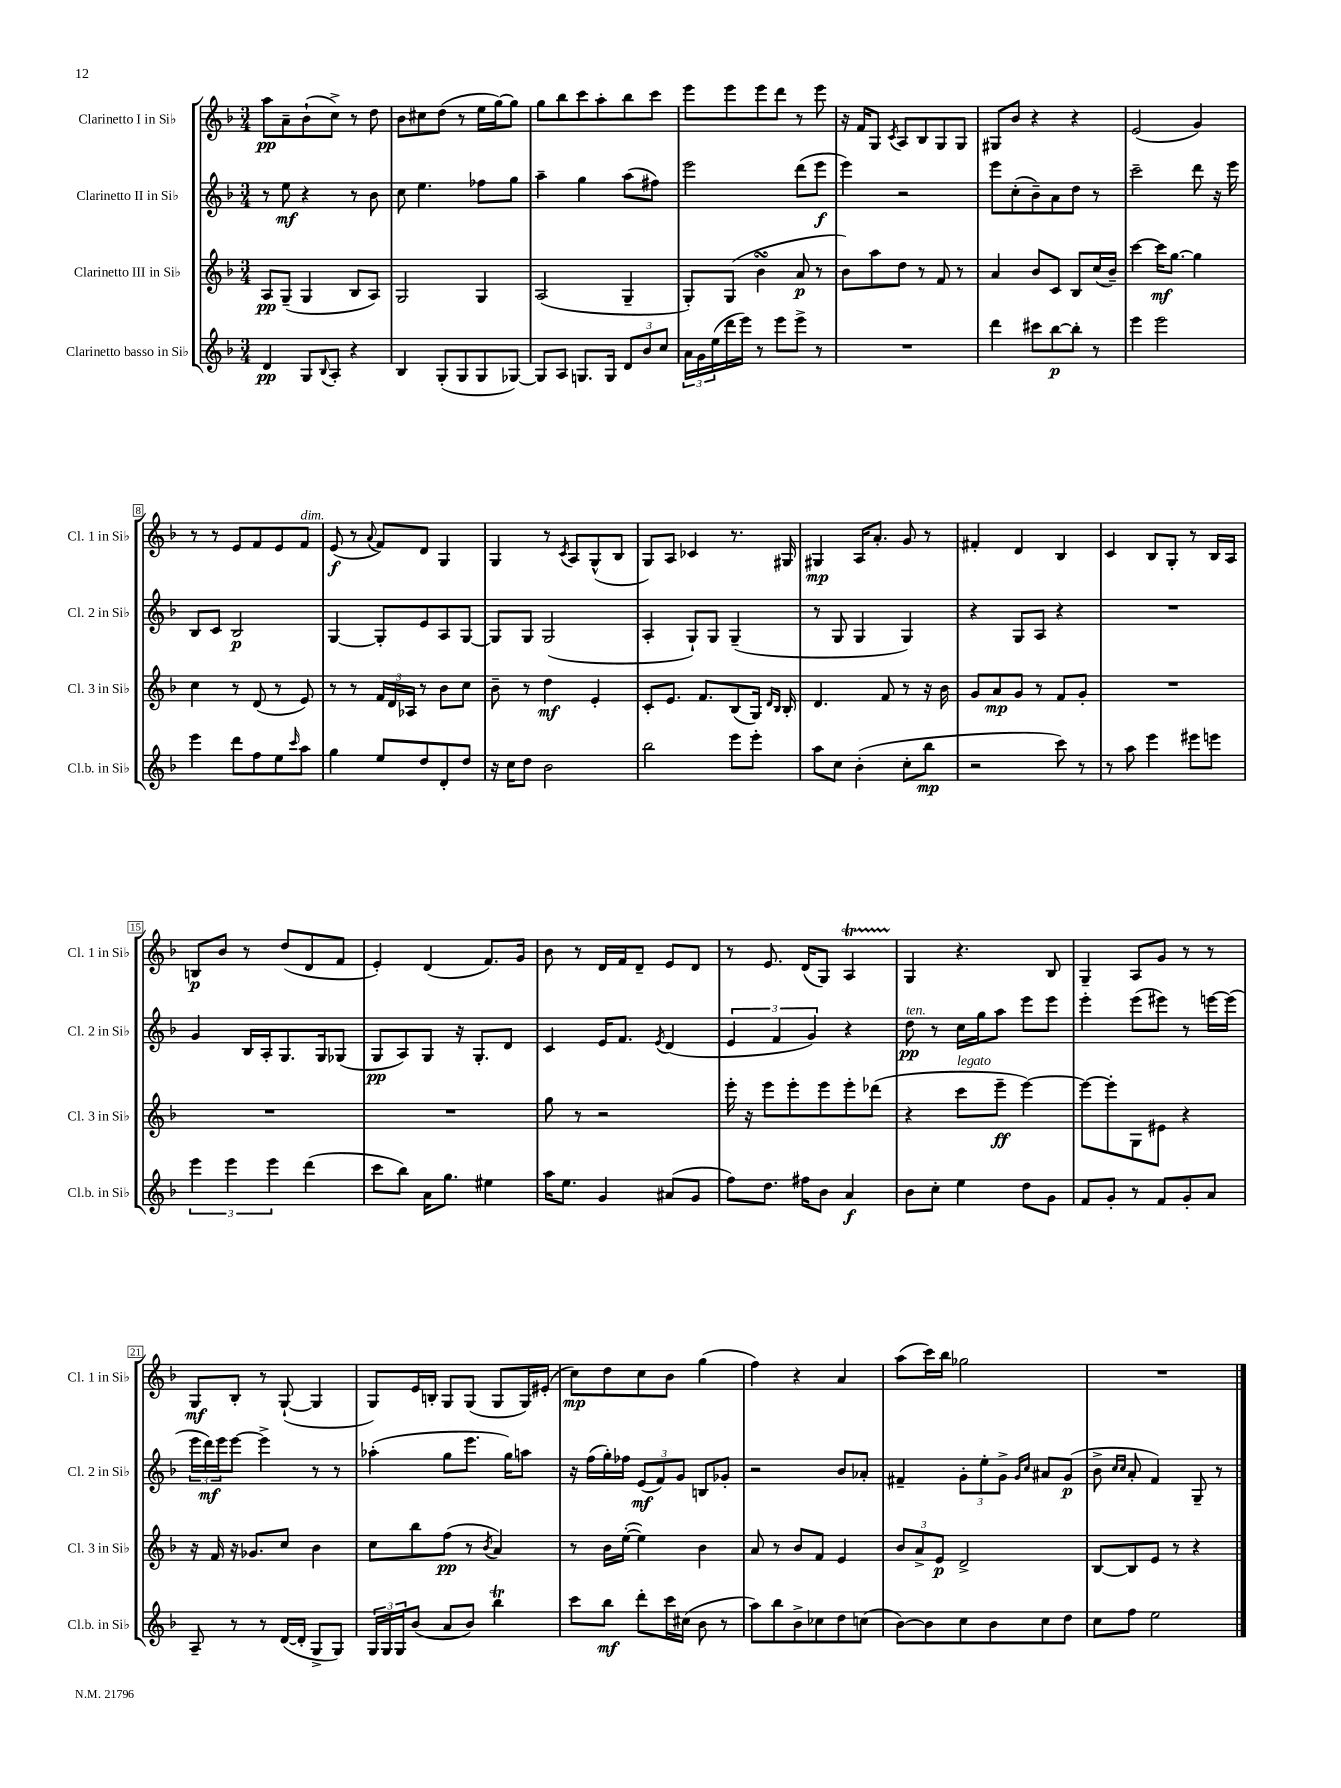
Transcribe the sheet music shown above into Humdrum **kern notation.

**kern	**dynam	**kern	**dynam	**kern	**dynam	**kern	**dynam
*part4	*part4	*part3	*part3	*part2	*part2	*part1	*part1
*staff4	*staff4	*staff3	*staff3	*staff2	*staff2	*staff1	*staff1
*I"Clarinetto basso in Si♭	*	*I"Clarinetto III in Si♭	*	*I"Clarinetto II in Si♭	*	*I"Clarinetto I in Si♭	*
*I'Cl.b. in Si♭	*	*I'Cl. 3 in Si♭	*	*I'Cl. 2 in Si♭	*	*I'Cl. 1 in Si♭	*
*clefG2	*	*clefG2	*	*clefG2	*	*clefG2	*
*k[b-]	*	*k[b-]	*	*k[b-]	*	*k[b-]	*
*M3/4	*	*M3/4	*	*M3/4	*	*M3/4	*
=1	=1	=1	=1	=1	=1	=1	=1
4d/	pp	8A/L	pp	8r	.	8aa\L	pp
.	.	(8G~/J	.	8ee\	mf	8a~\	.
8G/L	.	4G/	.	4r	.	(8b-`\	.
8qqB-/	.	.	.	.	.	.	.
8A'/J	.	.	.	.	.	8cc^\J)	.
4r	.	8B-/L	.	8r	.	8r	.
.	.	8A/J)	.	8b-\	.	8dd\	.
=2	=2	=2	=2	=2	=2	=2	=2
4B-/	.	2G/	.	8cc\	.	8b-\L	.
.	.	.	.	4.ee\	.	8cc#X\	.
(8G'/L	.	.	.	.	.	(8dd\J	.
8G/	.	.	.	.	.	8r	.
8G/	.	4G/	.	8ff-X\L	.	16ee\LL	.
.	.	.	.	.	.	[16gg\J)	.
[8G-X/J)	.	.	.	8gg\J	.	8gg\J]	.
=3	=3	=3	=3	=3	=3	=3	=3
8G-/L]	.	(2A/	.	4aa~\	.	8gg\L	.
8A/J	.	.	.	.	.	8bb-\	.
8.Gn/L	.	.	.	4gg\	.	8ccc\	.
.	.	.	.	.	.	8aa'\	.
16G/Jk	.	.	.	.	.	.	.
12d/L	.	4G~/	.	(8aa\L	.	8bb-\	.
12b-/	.	.	.	.	.	.	.
.	.	.	.	8ff#X\J)	.	8ccc\J	.
12cc/J	.	.	.	.	.	.	.
=4	=4	=4	=4	=4	=4	=4	=4
24a\LL	.	8G'/L)	.	2eee\	.	8eee\L	.
24g\	.	.	.	.	.	.	.
(24ee\	.	.	.	.	.	.	.
16ddd\	.	(8G/J	.	.	.	8eee\	.
16eee\JJ)	.	.	.	.	.	.	.
8r	.	4b-sSSs\	.	.	.	8eee\	.
8eee\L	.	.	.	.	.	8ddd\J	.
8eee^\J	.	8a/	p	(8ddd\L	.	8r	.
8r	.	8r	.	8eee\J	f	8eee\	.
=5	=5	=5	=5	=5	=5	=5	=5
2.r	.	8b-\L)	.	4eee\)	.	16r	.
.	.	.	.	.	.	16f/KL	.
.	.	8aa\	.	.	.	8G/J	.
.	.	.	.	.	.	8qc/	.
.	.	8dd\J	.	2r	.	8A/L	.
.	.	8r	.	.	.	8B-/	.
.	.	8f/	.	.	.	8G/	.
.	.	8r	.	.	.	8G/J	.
=6	=6	=6	=6	=6	=6	=6	=6
4ddd\	.	4a/	.	8eee\L	.	8G#X/L	.
.	.	.	.	(8cc'\	.	8b-/J	.
8ccc#X\L	.	8b-/L	.	8b-~\)	.	4r	.
[8bb-\	p	8c/J	.	8a\	.	.	.
8bb-'\J]	.	8B-/L	.	8dd\J	.	4r	.
8r	.	(16cc/L	.	8r	.	.	.
.	.	16b-~/JJ)	.	.	.	.	.
=7	=7	=7	=7	=7	=7	=7	=7
4eee\	.	[4ccc\	.	2ccc~\	.	(2e/	.
2eee\	.	16ccc\KL]	mf	.	.	.	.
.	.	[8.gg\J	.	.	.	.	.
.	.	4gg\]	.	8ddd\	.	4g/)	.
.	.	.	.	16r	.	.	.
.	.	.	.	16eee\	.	.	.
!!LO:LB:g=z
=8	=8	=8	=8	=8	=8	=8	=8
4eee\	.	4cc\	.	8B-/L	.	8r	.
.	.	.	.	8c/J	.	8r	.
8ddd\L	.	8r	.	2B-/	p	8e/L	.
8ff\	.	(8d/	.	.	.	8f/	.
8ee\	.	8r	.	.	.	8e/	.
16qqccc/	.	.	.	.	.	.	.
!	!	!	!	!	!	!LO:TX:a:i:t=dim.	!
8aa\J	.	8e/)	.	.	.	8f/J	.
=9	=9	=9	=9	=9	=9	=9	=9
4gg\	.	8r	.	[4G/	.	(8e/	f
.	.	8r	.	.	.	8r	.
.	.	.	.	.	.	8qqa/	.
8ee/L	.	24f/LL	.	8G'/L]	.	8f/L)	.
.	.	24d/	.	.	.	.	.
.	.	24A-X/JJ	.	.	.	.	.
8dd/	.	8r	.	8e/	.	8d/J	.
8d'/	.	8b-\L	.	8A/	.	4G/	.
8dd/J	.	8cc\J	.	[8G/J	.	.	.
=10	=10	=10	=10	=10	=10	=10	=10
16r	.	8b-~\	.	8G/L]	.	4G/	.
16cc\KL	.	.	.	.	.	.	.
8dd\J	.	8r	.	8G/J	.	.	.
2b-\	.	4dd\	mf	(2G/	.	8r	.
.	.	.	.	.	.	8qc/	.
.	.	.	.	.	.	8A/L	.
.	.	4e'/	.	.	.	(8G^^/	.
.	.	.	.	.	.	8B-/J	.
=11	=11	=11	=11	=11	=11	=11	=11
2bb-\	.	8c'/L	.	4A'/	.	8G/L)	.
.	.	8.e/J	.	.	.	8A/J	.
.	.	.	.	8G`/L)	.	4c-X/	.
.	.	8.f/L	.	.	.	.	.
.	.	.	.	8G/J	.	.	.
8eee\L	.	(8B-/	.	(4G~/	.	8.r	.
8eee'\J	.	16G/Jk)	.	.	.	.	.
.	.	16qqd/LL	.	.	.	.	.
.	.	16qqB-/JJ	.	.	.	.	.
.	.	16B-'/	.	.	.	16G#X/	.
=12	=12	=12	=12	=12	=12	=12	=12
8aa\L	.	4.d/	.	8r	.	4G#X/	mp
8cc\J	.	.	.	8G/	.	.	.
(4b-'\	.	.	.	4G/	.	16A/KL	.
.	.	.	.	.	.	8.a'/J	.
.	.	8f/	.	.	.	.	.
8cc'\L	.	8r	.	4G/)	.	8g/	.
8bb-\J	mp	16r	.	.	.	8r	.
.	.	16b-\	.	.	.	.	.
=13	=13	=13	=13	=13	=13	=13	=13
2r	.	8g/L	.	4r	.	4f#X'/	.
.	.	8a/	mp	.	.	.	.
.	.	8g/J	.	8G/L	.	4d/	.
.	.	8r	.	8A/J	.	.	.
8ccc\)	.	8f/L	.	4r	.	4B-/	.
8r	.	8g'/J	.	.	.	.	.
=14	=14	=14	=14	=14	=14	=14	=14
8r	.	2.r	.	2.r	.	4c/	.
8aa\	.	.	.	.	.	.	.
4eee\	.	.	.	.	.	8B-/L	.
.	.	.	.	.	.	8G'/J	.
8eee#X\L	.	.	.	.	.	8r	.
8eeen\J	.	.	.	.	.	16B-/LL	.
.	.	.	.	.	.	16A/JJ	.
!!LO:LB:g=z
=15	=15	=15	=15	=15	=15	=15	=15
6eee\	.	2.r	.	4g/	.	8Bn/L	p
.	.	.	.	.	.	8b-/J	.
6eee\	.	.	.	.	.	.	.
.	.	.	.	16B-/LL	.	8r	.
.	.	.	.	16A'/J	.	.	.
6eee\	.	.	.	.	.	.	.
.	.	.	.	8.G/	.	(8dd/L	.
(4ddd\	.	.	.	.	.	8d/	.
.	.	.	.	16G/k	.	.	.
.	.	.	.	(8G-X/J	.	8f/J	.
=16	=16	=16	=16	=16	=16	=16	=16
8ccc\L	.	2.r	.	8G/L	pp	4e'/)	.
8bb-\J)	.	.	.	8A/)	.	.	.
16a\KL	.	.	.	8G/J	.	(4d/	.
8.gg\J	.	.	.	.	.	.	.
.	.	.	.	16r	.	.	.
.	.	.	.	8.G'/L	.	.	.
4ee#X\	.	.	.	.	.	8.f/L)	.
.	.	.	.	8d/J	.	.	.
.	.	.	.	.	.	16g/Jk	.
=17	=17	=17	=17	=17	=17	=17	=17
16aa\KL	.	8gg\	.	4c/	.	8b-\	.
8.ee\J	.	.	.	.	.	.	.
.	.	8r	.	.	.	8r	.
4g/	.	2r	.	16e/KL	.	16d/LL	.
.	.	.	.	8.f/J	.	16f/J	.
.	.	.	.	.	.	8d~/J	.
.	.	.	.	8qe/	.	.	.
(8a#X/L	.	.	.	(4d/	.	8e/L	.
8g/J	.	.	.	.	.	8d/J	.
=18	=18	=18	=18	=18	=18	=18	=18
8ff\L)	.	16eee'\	.	6e/	.	8r	.
.	.	16r	.	.	.	.	.
8.dd\J	.	8eee\L	.	.	.	8.e/	.
.	.	.	.	6f/	.	.	.
.	.	8eee'\	.	.	.	.	.
16ff#X\KL	.	.	.	.	.	(16d/KL	.
.	.	.	.	6g/)	.	.	.
8b-\J	.	8eee\	.	.	.	8G/J)	.
4a/	f	8eee'\	.	4r	.	4At/	.
.	.	(8ddd-X\J	.	.	.	.	.
=19	=19	=19	=19	=19	=19	=19	=19
!	!	!	!	!LO:TX:a:i:t=ten.	!	!	!
8b-\L	.	4r	.	8dd\	pp	4G/	.
8cc'\J	.	.	.	8r	.	.	.
!	!	!LO:TX:a:i:t=legato	!	!	!	!	!
4ee\	.	8ccc\L	.	16cc\LL	.	4.r	.
.	.	.	.	16gg\J	.	.	.
.	.	8eee~\J	ff	8aa\J	.	.	.
8dd\L	.	[4eee\)	.	8eee\L	.	.	.
8g\J	.	.	.	8eee\J	.	8B-/	.
=20	=20	=20	=20	=20	=20	=20	=20
8f/L	.	8eee\L_	.	4eee'\	.	4G~/	.
8g'/J	.	8eee'\]	.	.	.	.	.
8r	.	8G\	.	(8eee\L	.	8A/L	.
8f/L	.	8e#X\J	.	8eee#X\J)	.	8g/J	.
8g'/	.	4r	.	8r	.	8r	.
8a/J	.	.	.	[16eeen\LL	.	8r	.
.	.	.	.	(16eee\JJ]	.	.	.
!!LO:LB:g=z
=21	=21	=21	=21	=21	=21	=21	=21
8A~/	.	16r	.	24eee\LL	.	8G/L	mf
.	.	.	.	24ddd\)	mf	.	.
.	.	16f/	.	.	.	.	.
.	.	.	.	24eee\J	.	.	.
8r	.	16r	.	[8eee\J	.	8B-'/J	.
.	.	8.g-X/L	.	.	.	.	.
8r	.	.	.	4eee^\]	.	8r	.
([16d/LL	.	8cc/J	.	.	.	([8G`/	.
16d'/JJ]	.	.	.	.	.	.	.
8G^/L	.	4b-\	.	8r	.	4G/]	.
8G/J)	.	.	.	8r	.	.	.
=22	=22	=22	=22	=22	=22	=22	=22
24G/LL	.	8cc\L	.	(4aa-X'\	.	8G/L)	.
24G/	.	.	.	.	.	.	.
24G/J	.	.	.	.	.	.	.
(8b-/J	.	8bb-\	.	.	.	16e/L	.
.	.	.	.	.	.	16Bn'/JJ	.
8a/L	.	(8ff\J	pp	8gg\L	.	8G/L	.
8b-/J)	.	8r	.	8.eee\J	.	(8G/J	.
.	.	8qb-/	.	.	.	.	.
4bb-T\	.	4a/)	.	.	.	8G/L	.
.	.	.	.	16gg\KL)	.	.	.
.	.	.	.	8aan\J	.	16G/L)	.
.	.	.	.	.	.	(16e#X'/JJ	.
=23	=23	=23	=23	=23	=23	=23	=23
8ccc\L	.	8r	.	16r	.	8cc\L)	mp
.	.	.	.	(16ff\LL	.	.	.
8bb-\J	mf	16b-\LL	.	16gg'\)	.	8dd\	.
.	.	([16ee'\JJ	.	16ff-X\JJ	.	.	.
8ddd'\L	.	4ee\])	.	(12e/L	mf	8cc\	.
.	.	.	.	12f/)	.	.	.
16ccc\L	.	.	.	.	.	8b-\J	.
.	.	.	.	12g/J	.	.	.
(16cc#X\JJ	.	.	.	.	.	.	.
8b-\	.	4b-\	.	8Bn/L	.	(4gg\	.
8r	.	.	.	8g-X'/J	.	.	.
=24	=24	=24	=24	=24	=24	=24	=24
8aa\L)	.	8a/	.	2r	.	4ff\)	.
8bb-\	.	8r	.	.	.	.	.
8b-^\	.	8b-/L	.	.	.	4r	.
8cc-X\	.	8f/J	.	.	.	.	.
8dd\	.	4e/	.	8b-/L	.	4a/	.
(8ccn\J	.	.	.	8a-X'/J	.	.	.
=25	=25	=25	=25	=25	=25	=25	=25
[8b-\L)	.	12b-/L	.	4f#X~/	.	(8aa\L	.
.	.	12a^/	.	.	.	.	.
8b-\]	.	.	.	.	.	16ccc\L)	.
.	.	12e/J	p	.	.	.	.
.	.	.	.	.	.	16bb-\JJ	.
8cc\	.	2d^/	.	12g'\L	.	2gg-X\	.
.	.	.	.	12ee'\	.	.	.
8b-\	.	.	.	.	.	.	.
.	.	.	.	12g^\J	.	.	.
.	.	.	.	16qqg/LL	.	.	.
.	.	.	.	16qqcc/JJ	.	.	.
8cc\	.	.	.	8a#X/L	.	.	.
8dd\J	.	.	.	(8g/J	p	.	.
=26	=26	=26	=26	=26	=26	=26	=26
8cc\L	.	[8B-/L	.	8b-^\	.	2.r	.
.	.	.	.	16qqcc/LL	.	.	.
.	.	.	.	16qqcc/JJ	.	.	.
8ff\J	.	8B-/]	.	8a'/	.	.	.
2ee\	.	8e/J	.	4f/)	.	.	.
.	.	8r	.	.	.	.	.
.	.	4r	.	8G~/	.	.	.
.	.	.	.	8r	.	.	.
==	==	==	==	==	==	==	==
*-	*-	*-	*-	*-	*-	*-	*-
